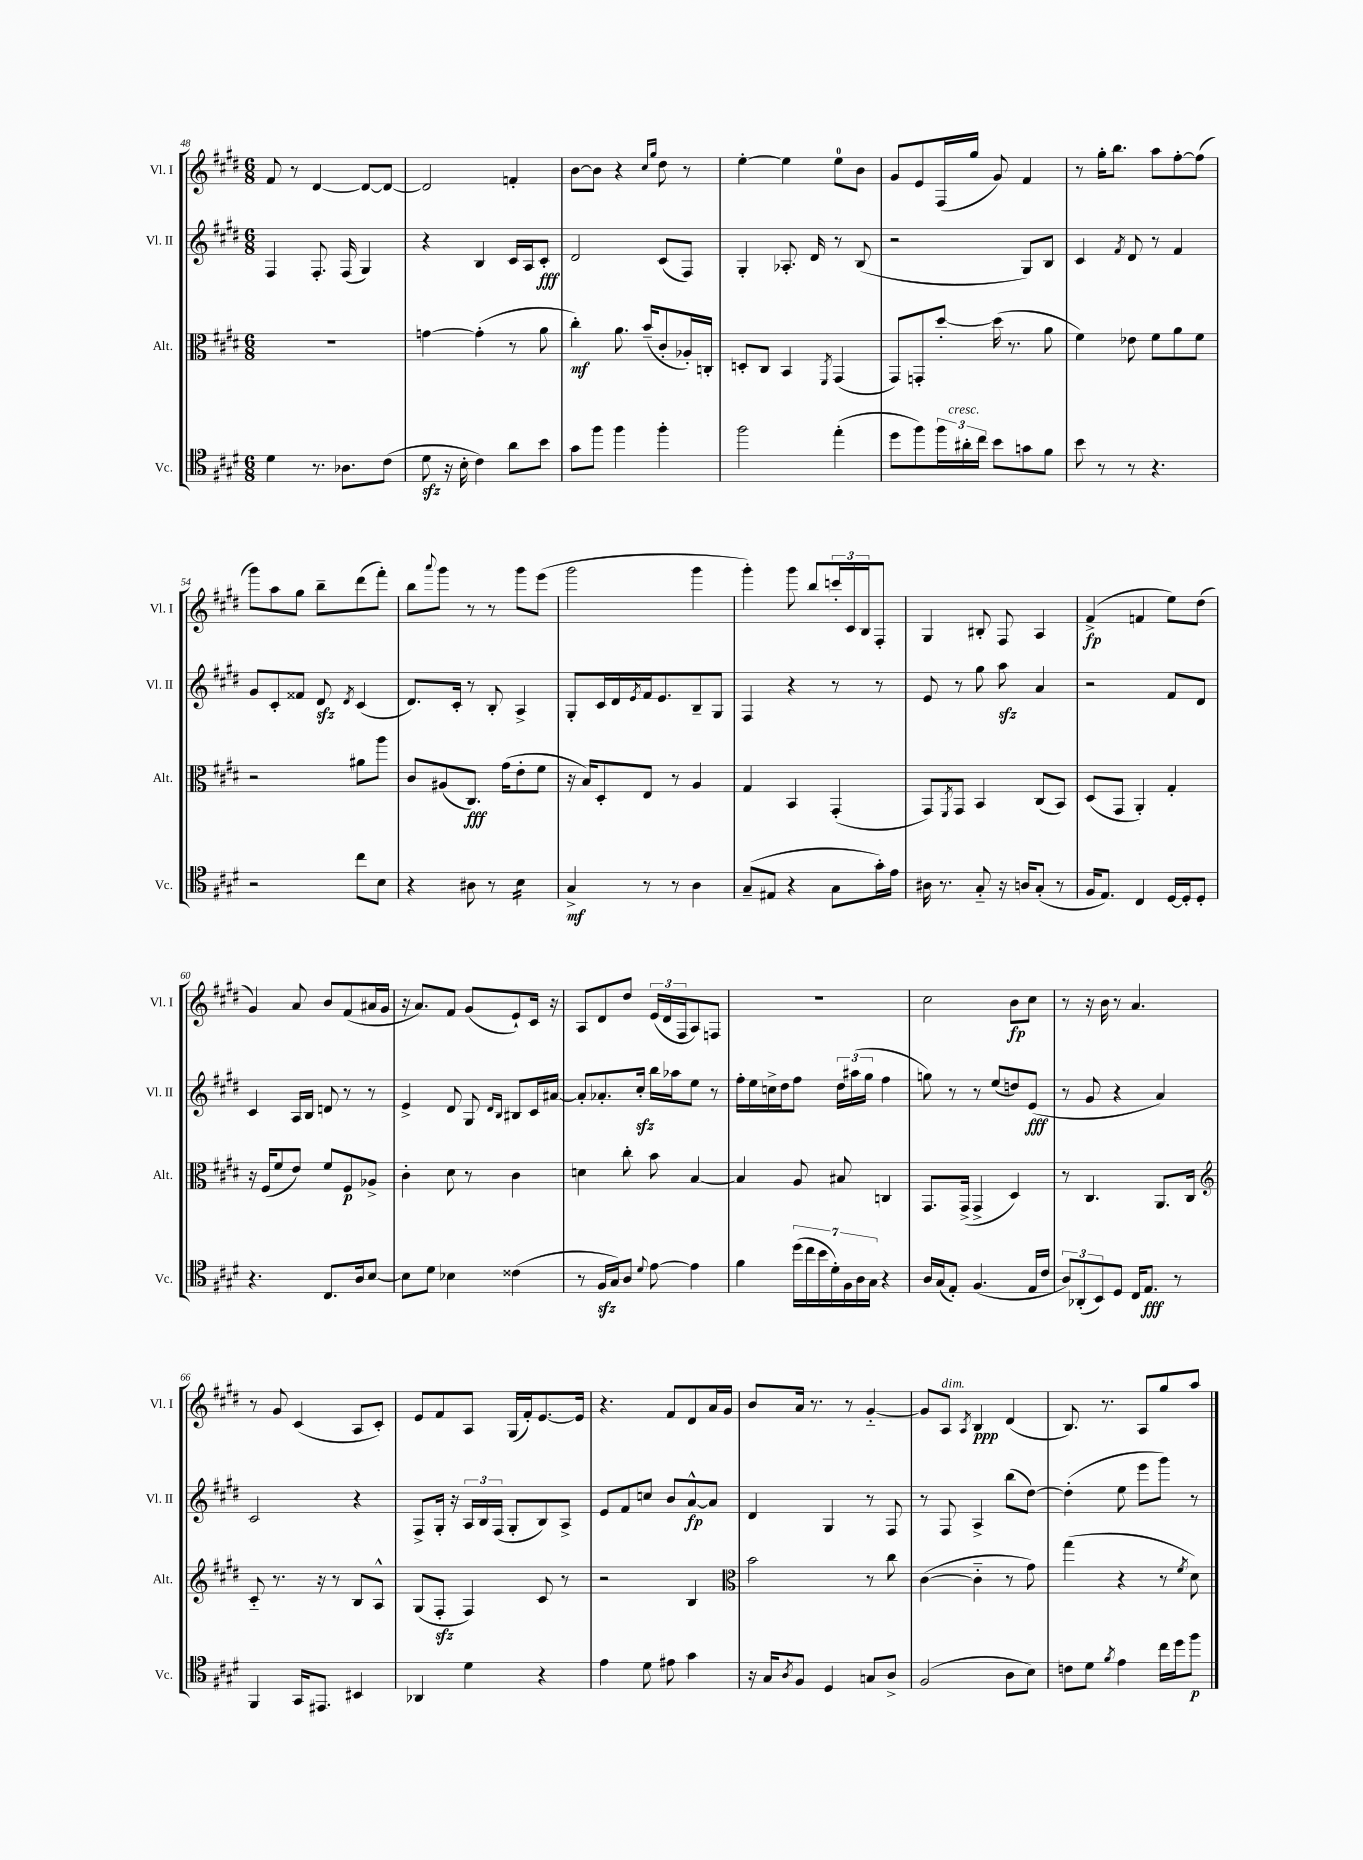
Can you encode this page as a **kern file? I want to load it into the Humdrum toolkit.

**kern	**kern	**kern	**kern
*staff4	*staff3	*staff2	*staff1
*clefC4	*clefC3	*clefG2	*clefG2
*k[f#c#g#d#]	*k[f#c#g#d#]	*k[f#c#g#d#]	*k[f#c#g#d#]
*M6/8	*M6/8	*M6/8	*M6/8
4d#	2.r	4F#	8f#
.	.	.	8r
8.r	.	8.F#'	[4d#
8.A-	.	(16F#	.
.	.	4G#)	8d#_
(8c#	.	.	8d#_
=	=	=	=
8d#	[4g	4r	2d#]
16r	.	.	.
16B'	.	.	.
4c#)	(4g']	4B	.
8a	8r	16c#	4f'
.	.	16A	.
8b	8a	8c#'	.
=	=	=	=
8g#	4cc#')	2d#	[8b
8ff#	.	.	8b]
4ff#	8.a	.	4r
.	(16b~	.	.
.	.	.	16qqcc#
.	.	.	16qqgg#
4ff#'	8c#'	(8c#	8dd#
.	16A-')	8F#)	8r
.	16C'	.	.
=	=	=	=
2ff#	8D'	4G#'	[4ee'
.	8C#	.	.
.	4BB	8.A-'	4ee]
.	.	16d#	.
.	8qFF#	.	.
(4ee'	(4GG#	8r	8ee
.	.	(8B	8b
=	=	=	=
8dd#	8GG#)	2r	8g#
8ff#)	8GG'	.	8e
24ff#	[8dd#'	.	(16F#
24a#'	.	.	.
.	.	.	16gg#
24cc#	.	.	.
8b	(16dd#]	.	8g#)
.	8.r	.	.
8g	.	8G#)	4f#
8f#	8a	8B	.
=	=	=	=
8b	4f#)	4c#	8r
8r	.	.	16gg#'
.	.	.	8.bb
.	.	8qf#	.
8r	8e-	8d#	.
4.r	8f#	8r	8aa
.	8a	4f#	[8ff#'
.	8f#	.	(8ff#]
=	=	=	=
2r	2r	8g#	8ggg#)
.	.	8c#'	8aa
.	.	8f##	8gg#
.	.	8d#	8bb~
.	.	8qd#	.
8cc#	8a#	(4c#	(8ddd#
8B	8aa	.	8fff#')
=	=	=	=
4r	8c#	8.d#)	8bb
.	.	.	8qqaaa
.	(8A#	.	8ggg#
.	.	16c#'	.
8A#	8.C#)	8r	8r
8r	.	8B'	8r
.	(16g#	.	.
4B	8e'	4A^	8ggg#
.	8f#	.	(8eee
=	=	=	=
4G#^	16r	8G#'	2ggg#
.	16B)	.	.
.	8D#'	16c#	.
.	.	16d#	.
.	.	8qe	.
8r	8E	16f#	.
.	.	8.e	.
8r	8r	.	.
4A	4A	8B~	4ggg#
.	.	8G#	.
=	=	=	=
(8G#~	4G#	4F#	4ggg#')
8E#	.	.	.
4r	4BB	4r	8ggg#
.	.	.	8bb
8G#	(4GG#'	8r	24ccc'
.	.	.	24c#
.	.	.	24B
16g#')	.	8r	8F#'
16e	.	.	.
=	=	=	=
16A#	8GG#)	8e	4G#
8.r	.	.	.
.	8qFF#	.	.
.	8GG#	8r	.
8G#'~	4BB	8gg#	8B#'
16r	.	8aa	8F#
16A	.	.	.
(8G#'	(8C#	4a	4A
8r	8BB)	.	.
=	=	=	=
16F#	(8D#	2r	(4f#^
8.E)	.	.	.
.	8GG#	.	.
4C#	4AA')	.	4f
[16D#	4G#'	8f#	8ee)
16D#']	.	.	.
8D#'	.	8d#	(8dd#
=	=	=	=
4.r	16r	4c#	4g#)
.	(16F#	.	.
.	8f#	.	.
.	8e)	16A	8a
.	.	16B	.
8.C#	8f#	8d	8b
.	8F#	8r	(8f#
16A	.	.	.
[8B	8A-^	8r	16a#
.	.	.	16g#
=	=	=	=
8B]	4c#'	4e^	16r
.	.	.	8.a)
8d#	.	.	.
4B-	8d#	8d#	8f#
.	8r	8G#	(8g#
.	.	16qqd#	.
.	.	16qqB	.
(4c##	4c#	8B#	8e`)
.	.	16c#	16c#
.	.	[16a#	16r
=	=	=	=
8r	4d	8a#']	8A
16F#	.	8.a-'	8d#
16G#)	.	.	.
8A	8cc#'	.	8dd#
.	.	16cc#'	.
8qqd#	.	.	.
[8e	8b	16bb	(24e
.	.	.	24d#
.	.	16aa-	.
.	.	.	24F#
4e]	[4B	8ee	8A)
.	.	8r	8F
=	=	=	=
4f#	4B]	16ff#'	2.r
.	.	16ee	.
.	.	16cc^	.
.	.	16dd#	.
(28dd#	8A	8ff#	.
28cc#	.	.	.
28b	.	.	.
28d#')	.	.	.
.	8B#	24dd#	.
28F#	.	.	.
.	.	(24aa#	.
28A	.	.	.
.	.	24gg#	.
28G#	.	.	.
4r	4C	4ff#	.
=	=	=	=
16A	8.GG#	8gg)	2cc#
(16G#	.	.	.
8E')	.	8r	.
.	(16GG#^	.	.
(4.F#	4GG#^	8r	.
.	.	(8ee	.
.	4D#)	8dd)	8b
16E	.	(8e	8cc#
16c#	.	.	.
=	=	=	=
12A)	8r	8r	8r
(12AA-'	.	.	.
.	4.C#	8g#	16r
12BB)	.	.	.
.	.	.	16b
8D#	.	4r	8r
16C#	.	.	4.a
8.E	.	.	.
.	8.AA	4a)	.
8r	.	.	.
.	16C#	.	.
=	=	=	=
*	*clefG2	*	*
4FF#	8c#'~	2c#	8r
.	8.r	.	8g#
16GG#	.	.	(4c#
8.EE#	16r	.	.
.	8r	.	.
4BB#	8B	4r	8A
.	8A^^	.	8c#')
=	=	=	=
4AA-	(8G#	8F#^	8e
.	8F#'	16G#'	8f#
.	.	16r	.
4d#	4F#)	24A	8A
.	.	24B	.
.	.	(24F#	.
.	.	8G#'	(16G#
.	.	.	16f#')
4r	8c#	8B)	[8.e
.	8r	8A^	.
.	.	.	16e]
=	=	=	=
4e	2r	8e	4.r
.	.	8f#	.
8d#	.	8cc	.
8e#	.	8b	8f#
4g#	4B	[8a^^	8d#
.	.	8a]	16a
.	.	.	16g#
=	=	=	=
*	*clefC3	*	*
16r	2b	4d#	8b
16G#	.	.	.
8qA	.	.	.
8F#	.	.	16a
.	.	.	8.r
4D#	.	4G#	.
.	.	.	8r
8G	8r	8r	[4g#'~
8A^	8cc#	8F#	.
=	=	=	=
(2F#	([4c#	8r	8g#]
.	.	8F#	8A
.	.	.	8qA
.	4c#'~]	4A^	4B
8A	8r	(8bb	(4d#
8B)	8g#)	[8dd#)	.
=	=	=	=
8c	(4gg#	(4dd#']	8.B)
8d#	.	.	.
.	.	.	8.r
8qf#	.	.	.
4e	4r	8ee	.
.	.	8eee	8A
16cc#	8r	8ggg#)	8gg#
16dd#	.	.	.
.	8qf#	.	.
8ff#	8d#)	8r	8aa
==	==	==	==
*-	*-	*-	*-
